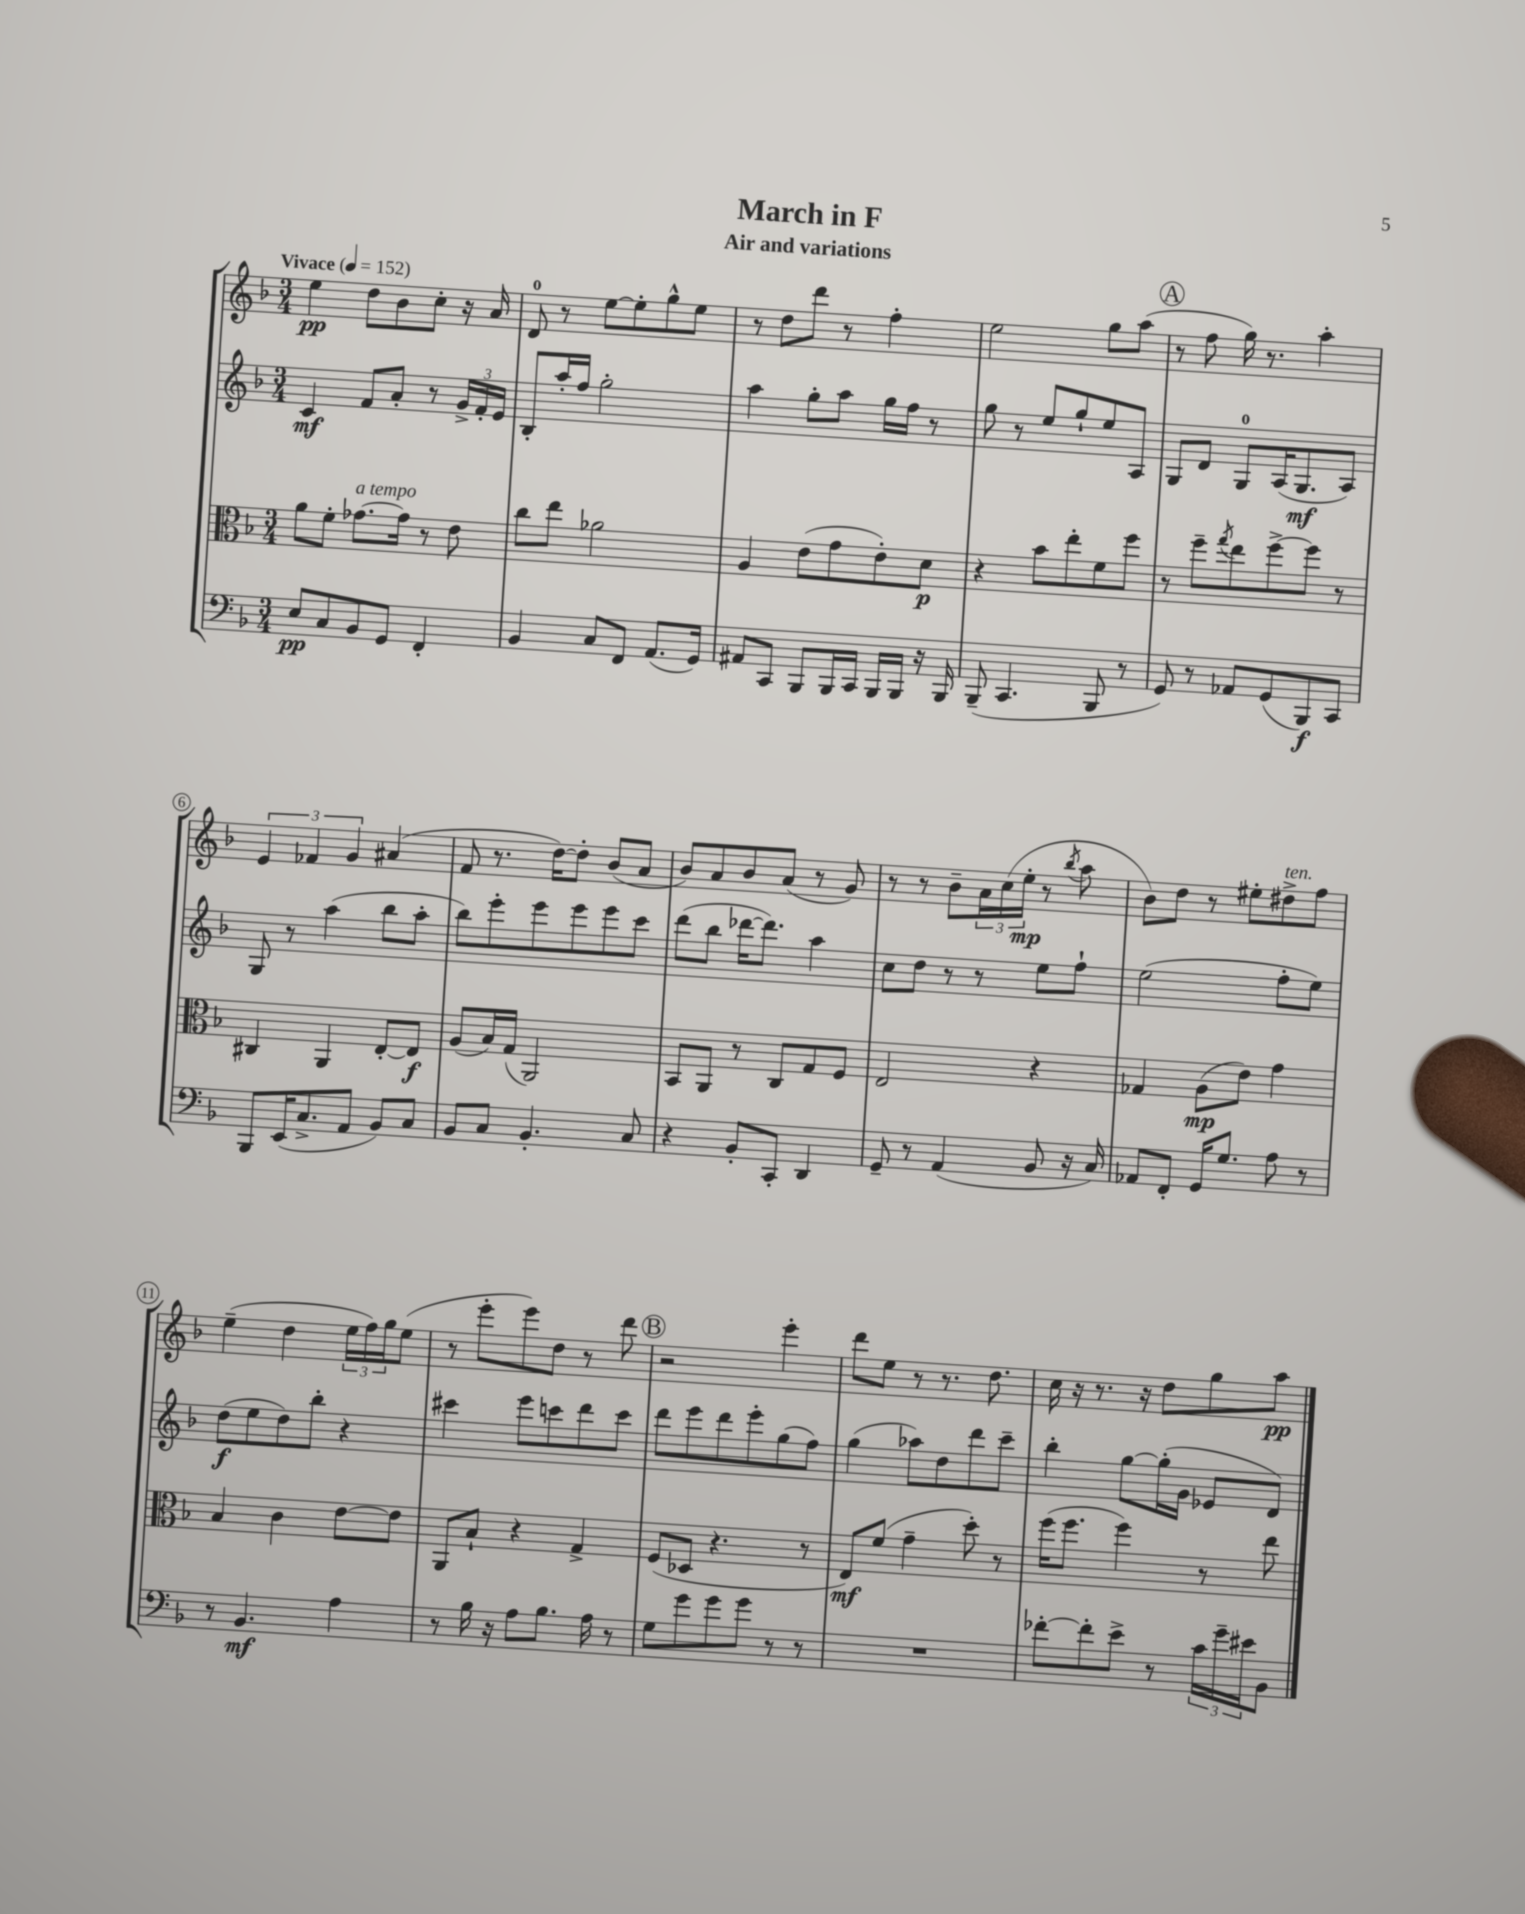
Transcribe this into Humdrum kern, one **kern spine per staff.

**kern	**kern	**kern	**kern
*staff4	*staff3	*staff2	*staff1
*clefF4	*clefC3	*clefG2	*clefG2
*k[b-]	*k[b-]	*k[b-]	*k[b-]
*M3/4	*M3/4	*M3/4	*M3/4
*MM152	*MM152	*MM152	*MM152
8E	8a	4c	4ee
8C	8f'	.	.
8BB-	[8.g-	8f	8dd
8GG	.	8a'	8b-
.	16g-]	.	.
4FF'	8r	8r	8cc'
.	8e	24g^	16r
.	.	24f'	.
.	.	.	16a
.	.	24e	.
=	=	=	=
4BB-	8cc	8B-'	8d
.	8ee	16aa'	8r
.	.	16ff	.
8C	2a-	2gg'	[8ee
8FF	.	.	8ee']
(8.AA	.	.	8gg^^
.	.	.	8ee
16GG)	.	.	.
=	=	=	=
8AA#	4A	4aa	8r
8CC	.	.	8dd
8BBB-	(8e	8gg'	8ddd
16BBB-	8g	8aa	8r
16CC	.	.	.
16BBB-	8e')	16gg	4ff'
16BBB-	.	16ff	.
16r	8d	8r	.
16BBB-	.	.	.
=	=	=	=
(8BBB-~	4r	8gg	2ee
4.CC	.	8r	.
.	8b-	8ee	.
.	8ee'	8gg`	.
8BBB-	8f	8ee	8gg
8r	8ff	8A	(8aa
=	=	=	=
8GG)	8r	8G	8r
8r	8ff~	8d	8ff
.	8qgg	.	.
8AA-	8ee	8G	16gg)
.	.	.	8.r
(8GG	[8ff^	(16A	.
.	.	8.G	.
8BBB-)	8ff]	.	4aa'
8CC	8r	8A)	.
=	=	=	=
8BBB-	4C#	8G	6e
(16EE	.	8r	.
.	.	.	6f-
8.C^	.	.	.
.	4AA	(4aa	.
.	.	.	6g
8AA	.	.	.
8BB-)	[8E'	8bb-	(4a#
8C	8E]	8aa'	.
=	=	=	=
8BB-	(8A	8bb-)	8f
8C	16B-)	8eee'	8.r
.	(16G	.	.
4.BB-'	2AA)	8eee	.
.	.	.	[16dd)
.	.	8eee	8dd']
.	.	8eee	(8b-
8C	.	8ccc	8a
=	=	=	=
4r	8BB-	(8ddd	8b-)
.	8AA	8bb-	8a
8BB-'	8r	[16ddd-	8b-
.	.	8.ddd-])	.
8CC'	8C	.	(8a
4DD	8G	4aa	8r
.	8F	.	8g)
=	=	=	=
8GG~	2E	8cc	8r
8r	.	8dd	8r
(4AA	.	8r	8b-~
.	.	8r	24a
.	.	.	(24cc
.	.	.	24ee'
8BB-	4r	8ee	8r
.	.	.	8qbb-
16r	.	8ff`	8aa
16C)	.	.	.
=	=	=	=
8AA-	4G-	(2ee	8b-)
8FF'	.	.	8dd
16GG	(8A	.	8r
8.G	.	.	.
.	8e)	.	8ee#'
8A	4g	8ff'	8dd#^
8r	.	8ee)	8ff
=	=	=	=
8r	4B-	(8dd	(4ee~
4.BB-	.	8ee	.
.	4c	8dd)	4dd
.	.	8bb-'	.
4A	[8e	4r	24ee
.	.	.	24ff)
.	.	.	24gg
.	8e]	.	(8ee
=	=	=	=
8r	8AA	4ccc#	8r
16B-	8B-`	.	8eee'
16r	.	.	.
8A	4r	8eee	8eee)
8.B-	.	8ccc	8dd
.	4G^	8ddd	8r
16A	.	.	.
8r	.	8ccc	8ddd
=	=	=	=
8G	(8F	8ddd	2r
8g	8D-	8eee	.
8g	4.r	8ddd	.
8g	.	8eee'	.
8r	.	(8gg	4eee'
8r	8r	8ff)	.
=	=	=	=
2.r	8E)	(4gg	8ddd
.	(8f	.	8ee
.	4g~	8aa-)	8r
.	.	8dd	8.r
.	8dd')	8ddd	.
.	.	.	8.dd
.	8r	8ccc~	.
=	=	=	=
[8f-'	(16ff	4bb-'	16cc
.	8.ff	.	16r
8f-']	.	.	8.r
8e^	4ff)	[8gg	.
.	.	.	16r
8r	.	(16gg']	8dd
.	.	16g	.
24c	8r	8e-	8gg
24g~	.	.	.
24e#	.	.	.
8BB-	8ee	8d)	8aa
==	==	==	==
*-	*-	*-	*-
